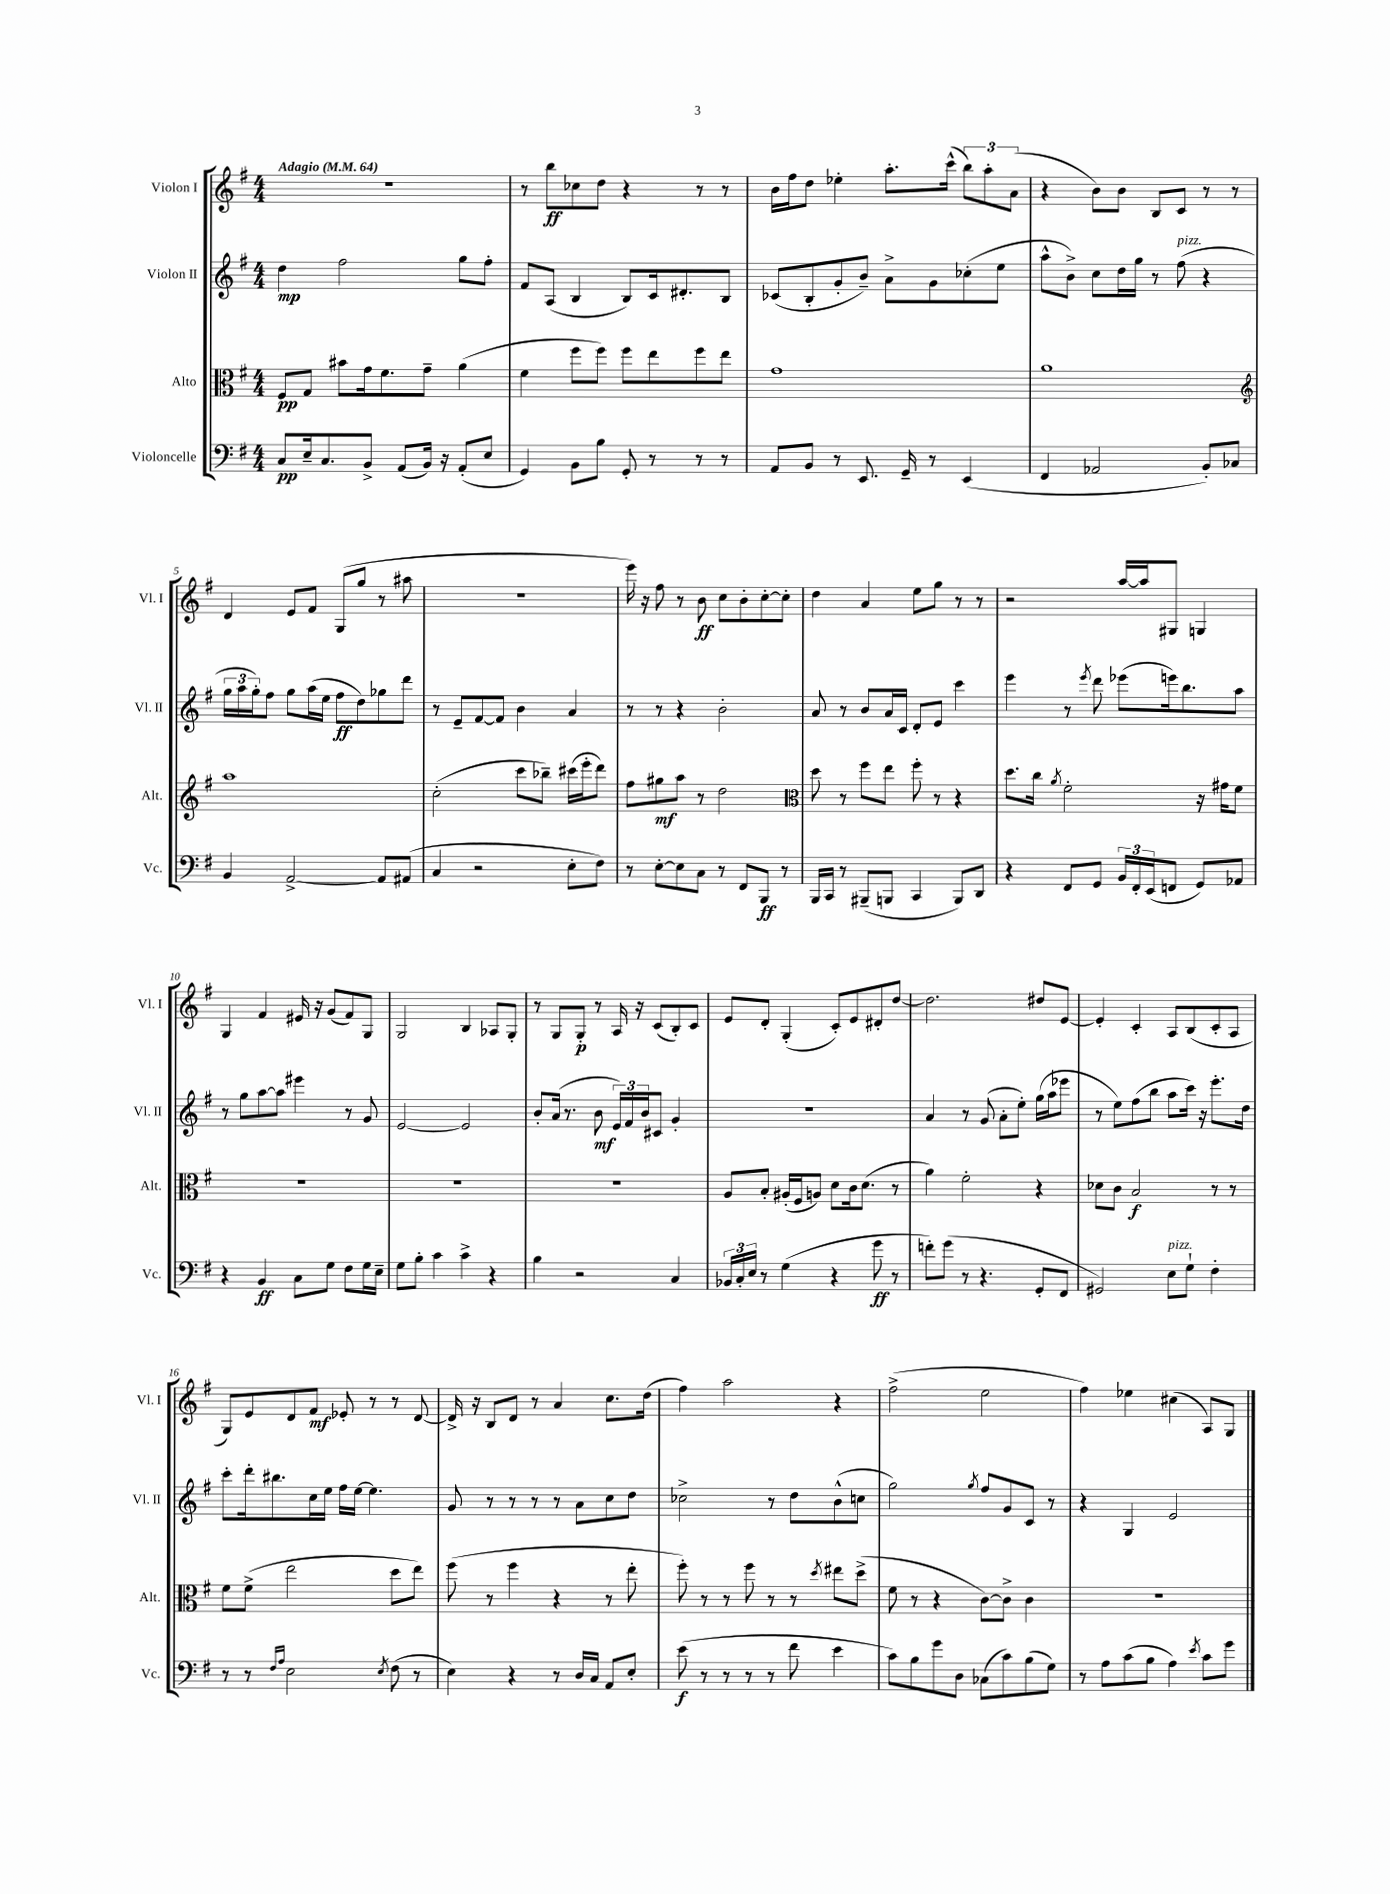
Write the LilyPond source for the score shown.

<<
\new StaffGroup <<
\new Staff = "s0" \with { instrumentName = "Violon I" shortInstrumentName = "Vl. I" } {
    \clef treble \key g \major \numericTimeSignature \time 4/4 \tempo "Adagio" 4 = 64
    R1 |
    r8 b''8\ff ces''8 d''8 r4 r8 r8 |
    b'16 fis''16 d''8 ees''4-. a''8.-. c'''16-^( \tuplet 3/2 { b''8) a''8-. a'8( } |
    r4 b'8) b'8 b8 c'8 r8 r8 |
    d'4 e'8 fis'8 g8( g''8 r8 ais''8 |
    r1 |
    e'''16) r16 fis''8 r8 b'8\ff c''8 b'8-. c''8~-. c''8-. |
    d''4 a'4 e''8 g''8 r8 r8 |
    r2 a''16~ a''16 gis8 g4 |
    g4 fis'4 eis'16 r16 g'8( fis'8) g8 |
    g2 b4 aes8 g8-. |
    r8 g8 g8-.\p r8 a16 r16 c'8( b8-.) c'8 |
    e'8 d'8-. g4-.( c'8-.) e'8 dis'8-. d''8~ |
    d''2. dis''8 e'8~ |
    e'4-. c'4-. a8 b8( c'8-. a8 |
    g8) e'8 d'8 fis'8\mf ees'8-. r8 r8 d'8~ |
    d'16-> r16 b8 d'8 r8 a'4 c''8. d''16( |
    fis''4) a''2 r4 |
    fis''2->( e''2 |
    fis''4) ees''4 cis''4( a8) g8 \bar "|." |
}
\new Staff = "s1" \with { instrumentName = "Violon II" shortInstrumentName = "Vl. II" } {
    \clef treble \key g \major \numericTimeSignature \time 4/4
    d''4\mp fis''2 g''8 fis''8-. |
    fis'8 a8( b4 b8) c'16 dis'8.-. b8 |
    ces'8( b8-. g'8-. b'8--) a'8-> g'8 ces''8-.( e''8 |
    a''8-^ b'8->) c''8 d''16 g''16 r8 fis''8^\markup { \italic "pizz." }( r4 |
    \tuplet 3/2 { g''16 a''16 g''16-.) } fis''8 g''8 a''16( e''16 fis''8\ff d''8) ges''8 d'''8 |
    r8 e'8-- fis'8~ fis'8 b'4 a'4 |
    r8 r8 r4 b'2-. |
    a'8 r8 b'8 a'16 c'16 d'8-. e'8 c'''4 |
    e'''4 r8 \acciaccatura { e'''8 } d'''8 ees'''8( e'''16) b''8. a''8 |
    r8 g''8 a''8~ a''8 eis'''4 r8 g'8 |
    e'2~ e'2 |
    b'8-. a'16( r8. b'8\mf \tuplet 3/2 { e'16) fis'16 b'16 } cis'8 g'4-. |
    R1 |
    a'4 r8 g'8( a'8-. e''8-.) g''16( a''16 ees'''8 |
    r8 e''8) fis''8( b''8 a''8 c'''16) r16 e'''8.-. d''16 |
    c'''8-. d'''16-. bis''8. c''16 e''16 fis''16 e''16~ e''4. |
    g'8 r8 r8 r8 r8 a'8 c''8 d''8 |
    ces''2-> r8 d''8 b'8-^( c''8 |
    g''2) \acciaccatura { g''8 } fis''8 g'8 c'8 r8 |
    r4 g4 e'2 \bar "|." |
}
\new Staff = "s2" \with { instrumentName = "Alto" shortInstrumentName = "Alt." } {
    \clef alto \key g \major \numericTimeSignature \time 4/4
    fis8\pp g8 bis'8 g'16 fis'8. g'8-- a'4( |
    fis'4 fis''8 fis''8) fis''8 e''8 fis''8 e''8 |
    g'1 |
    a'1 |
    \clef treble a''1 |
    c''2-.( c'''8 bes''8--) cis'''16( e'''16-. d'''8) |
    fis''8 gis''8\mf a''8 r8 d''2 |
    \clef alto d''8 r8 fis''8 e''8 fis''8-. r8 r4 |
    d''8. c''16 \acciaccatura { a'8 } fis'2-. r16 gis'16 fis'8 |
    R1 |
    R1 |
    R1 |
    a8 b8-. ais16-.( fis16 a8) d'8 c'16 d'8.( r8 |
    a'4) fis'2-. r4 |
    des'8 c'8 b2\f r8 r8 |
    fis'8 fis'8->( e''2 d''8 e''8) |
    fis''8( r8 fis''4 r4 r8 e''8-. |
    fis''8-.) r8 r8 fis''8 r8 r8 \acciaccatura { d''8 } eis''8 d''8->( |
    fis'8 r8 r4 c'8~) c'8-> c'4 |
    r1 \bar "|." |
}
\new Staff = "s3" \with { instrumentName = "Violoncelle" shortInstrumentName = "Vc." } {
    \clef bass \key g \major \numericTimeSignature \time 4/4
    c8\pp e16-- c8. b,8-> a,8( b,16) r16 a,8-.( e8 |
    g,4) b,8 b8 g,8-. r8 r8 r8 |
    a,8 b,8 r8 e,8. g,16-- r8 e,4( |
    fis,4 aes,2 b,8-.) ces8 |
    b,4 a,2~-> a,8 ais,8( |
    c4 r2 e8-. fis8) |
    r8 e8~-. e8 c8 r8 fis,8 b,,8\ff r8 |
    b,,16 c,16 r8 bis,,8--( b,,8 c,4 b,,8) d,8 |
    r4 fis,8 g,8 \tuplet 3/2 { b,16 fis,16-. e,16( } f,8 g,8) aes,8 |
    r4 b,4\ff c8 g8 fis8 g16 e16-- |
    g8 b8-. c'4 c'4-> r4 |
    b4 r2 c4 |
    \tuplet 3/2 { bes,16 c16-. e16 } r8 g4( r4 g'8\ff r8 |
    f'8-.) g'8( r8 r4. g,8-. fis,8 |
    gis,2) e8^\markup { \italic "pizz." } g8-! fis4-. |
    r8 r8 \grace { fis16 a16 } e2 \acciaccatura { e8 } fis8( r8 |
    e4) r4 r8 d16 c16 a,8 e8-. |
    e'8\f( r8 r8 r8 r8 fis'8 e'4 |
    c'8) b8 g'8 d8 ces8( c'8) b8( g8) |
    r8 a8 c'8( b8 a4) \acciaccatura { e'8 } c'8 g'8 \bar "|." |
}
>>
>>
